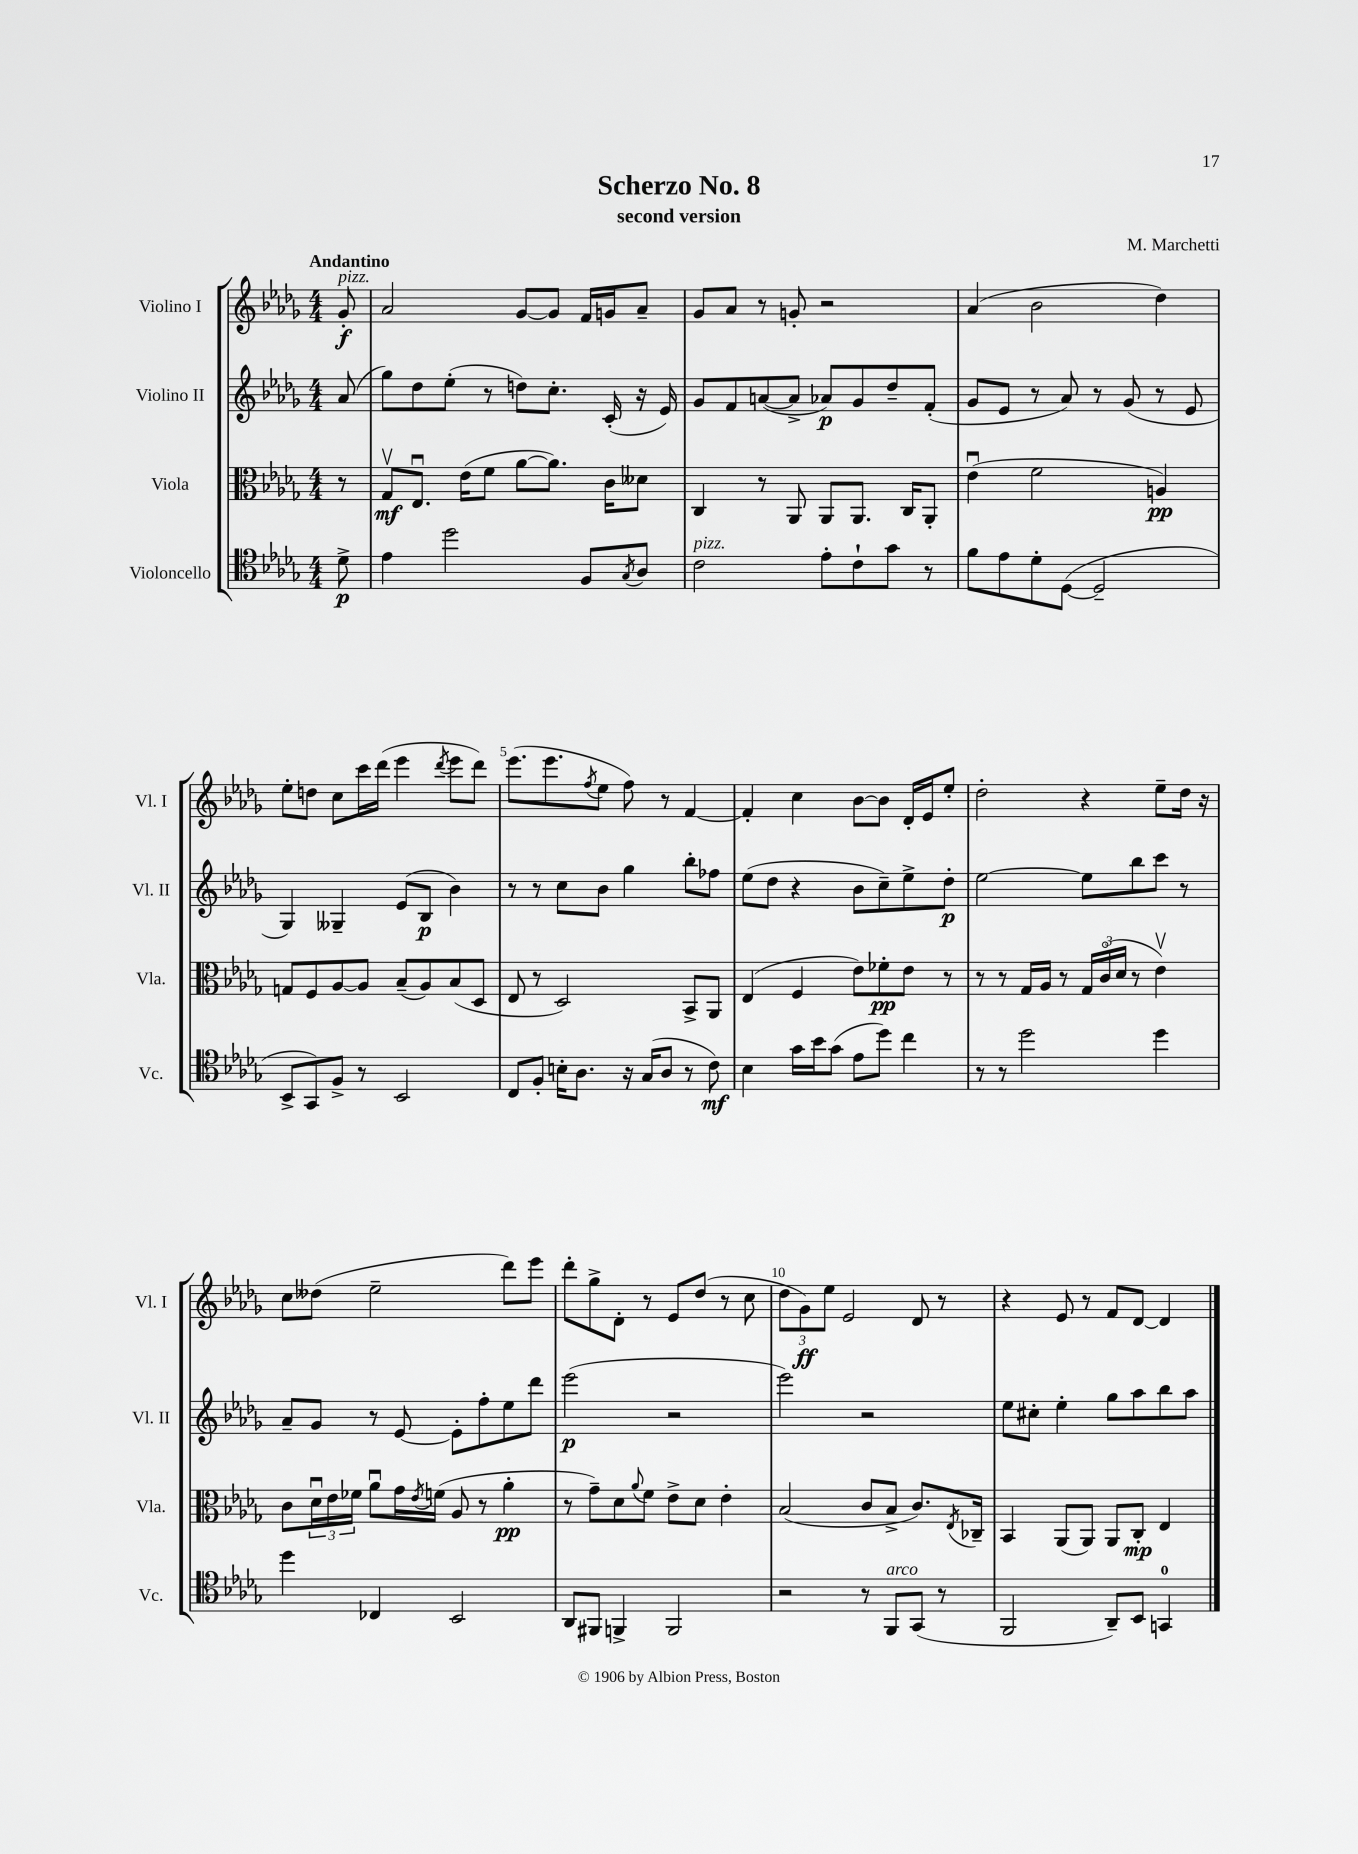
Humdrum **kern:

**kern	**dynam	**kern	**dynam	**kern	**dynam	**kern	**dynam
*part4	*part4	*part3	*part3	*part2	*part2	*part1	*part1
*staff4	*staff4	*staff3	*staff3	*staff2	*staff2	*staff1	*staff1
*I"Violoncello	*	*I"Viola	*	*I"Violino II	*	*I"Violino I	*
*I'Vc.	*	*I'Vla.	*	*I'Vl. II	*	*I'Vl. I	*
*clefC4	*	*clefC3	*	*clefG2	*	*clefG2	*
*k[b-e-a-d-g-]	*	*k[b-e-a-d-g-]	*	*k[b-e-a-d-g-]	*	*k[b-e-a-d-g-]	*
*M4/4	*	*M4/4	*	*M4/4	*	*M4/4	*
=	=	=	=	=	=	=	=
!	!	!	!	!	!	!LO:TX:a:B:t=Andantino	!
!	!	!	!	!	!	!LO:TX:a:i:t=pizz.	!
8d-^\	p	8r	.	(8a-/	.	8g-'/	f
=1	=1	=1	=1	=1	=1	=1	=1
4e-\	.	8G-v/L	mf	8gg-\L)	.	2a-/	.
.	.	8.E-u/J	.	8dd-\	.	.	.
2dd-\	.	.	.	(8ee-'\J	.	.	.
.	.	(16e-\KL	.	.	.	.	.
.	.	8f\J	.	8r	.	.	.
.	.	[8a-\L	.	8ddn\L)	.	[8g-/L	.
.	.	8.a-\J])	.	8.cc'\J	.	8g-/J]	.
8F/L	.	.	.	.	.	16f/LL	.
.	.	16c\KL	.	(16c'/	.	16gn/J	.
8qG-/	.	.	.	.	.	.	.
8A-/J	.	8d--X\J	.	16r	.	8a-~/J	.
.	.	.	.	16e-/)	.	.	.
=2	=2	=2	=2	=2	=2	=2	=2
!LO:TX:a:i:t=pizz.	!	!	!	!	!	!	!
2c\	.	4C/	.	8g-/L	.	8g-/L	.
.	.	.	.	8f/	.	8a-/J	.
.	.	8r	.	([8an/	.	8r	.
.	.	8AA-/	.	8a^/J]	.	8gn'/	.
8e-'\L	.	8AA-/L	.	8a-X/L)	p	2r	.
8c`\	.	8.AA-/J	.	8g-/	.	.	.
8g-\J	.	.	.	8dd-~/	.	.	.
.	.	16C/KL	.	.	.	.	.
8r	.	8AA-'/J	.	(8f'/J	.	.	.
=3	=3	=3	=3	=3	=3	=3	=3
8f\L	.	(4e-u\	.	8g-/L	.	(4a-/	.
8e-\	.	.	.	8e-/J	.	.	.
8d-'\	.	2f\	.	8r	.	2b-\	.
([8D-\J	.	.	.	8a-/)	.	.	.
2D-~/]	.	.	.	8r	.	.	.
.	.	.	.	(8g-/	.	.	.
.	.	4An/)	pp	8r	.	4dd-\)	.
.	.	.	.	8e-/	.	.	.
!!LO:LB:g=z
=4	=4	=4	=4	=4	=4	=4	=4
8BB-^/L	.	8Gn/L	.	4G-/)	.	8ee-'\L	.
8GG-/)	.	8F/	.	.	.	8ddn\J	.
8F^/J	.	[8A-/	.	4G--X~/	.	8cc\L	.
8r	.	8A-/J]	.	.	.	16ccc\L	.
.	.	.	.	.	.	(16ddd-\JJ	.
2BB-/	.	(8B-~/L	.	(8e-/L	.	4eee-\	.
.	.	8A-/)	.	8B-/J	p	.	.
.	.	.	.	.	.	8qddd-/	.
.	.	(8B-/	.	4b-\)	.	8eee-\L	.
.	.	8D-/J	.	.	.	8ddd-\J)	.
=5	=5	=5	=5	=5	=5	=5	=5
8C/L	.	8E-/	.	8r	.	(8.eee-\L	.
8F'/J	.	8r	.	8r	.	.	.
.	.	.	.	.	.	8.eee-\	.
16Bn'\KL	.	2D-/)	.	8cc\L	.	.	.
8.A-\J	.	.	.	.	.	.	.
.	.	.	.	.	.	8qff/	.
.	.	.	.	8b-\J	.	8ee-\J	.
16r	.	.	.	4gg-\	.	8ff\)	.
(16G-/KL	.	.	.	.	.	.	.
8A-/J	.	.	.	.	.	8r	.
8r	.	8BB-^/L	.	8bb-'\L	.	[4f/	.
8c\)	mf	8AA-/J	.	8ff-X\J	.	.	.
=6	=6	=6	=6	=6	=6	=6	=6
4B-\	.	(4E-/	.	(8ee-\L	.	4f'/]	.
.	.	.	.	8dd-\J	.	.	.
16g-\LL	.	4F/	.	4r	.	4cc\	.
16b-\J	.	.	.	.	.	.	.
(8g-\J	.	.	.	.	.	.	.
8e-\L	.	8e-\L)	.	8b-\L	.	[8b-\L	.
8dd-\J)	.	8f-X'\	pp	8cc~\)	.	8b-\J]	.
4cc\	.	8e-\J	.	8ee-^\	.	16d-'/LL	.
.	.	.	.	.	.	16e-/J	.
.	.	8r	.	8dd-'\J	p	8ee-'/J	.
=7	=7	=7	=7	=7	=7	=7	=7
8r	.	8r	.	[2ee-\	.	2dd-'\	.
8r	.	8r	.	.	.	.	.
2dd-\	.	16G-/LL	.	.	.	.	.
.	.	16A-/JJ	.	.	.	.	.
.	.	8r	.	.	.	.	.
.	.	24G-/LL	.	8ee-\L]	.	4r	.
.	.	(24c/	.	.	.	.	.
.	.	24d-/JJ	.	.	.	.	.
.	.	8r	.	8bb-\	.	.	.
4dd-\	.	4e-v\)	.	8ccc\J	.	8ee-~\L	.
.	.	.	.	8r	.	16dd-\Jk	.
.	.	.	.	.	.	16r	.
!!LO:LB:g=z
=8	=8	=8	=8	=8	=8	=8	=8
4dd-\	.	8c\L	.	8a-~/L	.	8cc\L	.
.	.	24d-u\L	.	8g-/J	.	(8dd--X\J	.
.	.	24e-\	.	.	.	.	.
.	.	24f-X\JJ	.	.	.	.	.
4C-X/	.	8a-u\L	.	8r	.	2ee-~\	.
.	.	16g-\L	.	[8e-/	.	.	.
.	.	8qe-/	.	.	.	.	.
.	.	(16fn\JJ	.	.	.	.	.
2BB-/	.	8A-/	.	8e-'\L]	.	.	.
.	.	8r	.	8ff'\	.	.	.
.	.	4a-'\	pp	8ee-\	.	8ddd-\L)	.
.	.	.	.	8ddd-\J	.	8eee-\J	.
=9	=9	=9	=9	=9	=9	=9	=9
8AA-/L	.	8r	.	(2eee-\	p	8ddd-'\L	.
8FF#X/J	.	8g-~\L)	.	.	.	8gg-^\	.
4FFn^/	.	8d-\	.	.	.	8d-'\J	.
.	.	8qqa-/	.	.	.	.	.
.	.	8f\J	.	.	.	8r	.
2FF/	.	8e-^\L	.	2r	.	8e-/L	.
.	.	8d-\J	.	.	.	(8dd-/J	.
.	.	4e-'\	.	.	.	8r	.
.	.	.	.	.	.	8cc\	.
=10	=10	=10	=10	=10	=10	=10	=10
2r	.	(2B-/	.	2eee-\)	.	12dd-\L	.
.	.	.	.	.	.	12g-\)	ff
.	.	.	.	.	.	12ee-\J	.
.	.	.	.	.	.	2e-/	.
8r	.	8c/L	.	2r	.	.	.
!LO:TX:a:i:t=arco	!	!	!	!	!	!	!
8FF/L	.	8B-^/J	.	.	.	.	.
(8GG-/J	.	8.c/L)	.	.	.	8d-/	.
8r	.	.	.	.	.	8r	.
.	.	8qE-/	.	.	.	.	.
.	.	16C-X~/Jk	.	.	.	.	.
=11	=11	=11	=11	=11	=11	=11	=11
2FF/	.	4BB-/	.	8ee-\L	.	4r	.
.	.	.	.	8cc#X'\J	.	.	.
.	.	(8AA-/L	.	4ee-'\	.	8e-/	.
.	.	8AA-/J)	.	.	.	8r	.
8AA-~/L)	.	8AA-/L	.	8gg-\L	.	8f/L	.
8BB-/J	.	8C'/J	mp	8aa-\	.	[8d-/J	.
4GGn/	.	4E-/	.	8bb-\	.	4d-/]	.
.	.	.	.	8aa-\J	.	.	.
==	==	==	==	==	==	==	==
*-	*-	*-	*-	*-	*-	*-	*-
